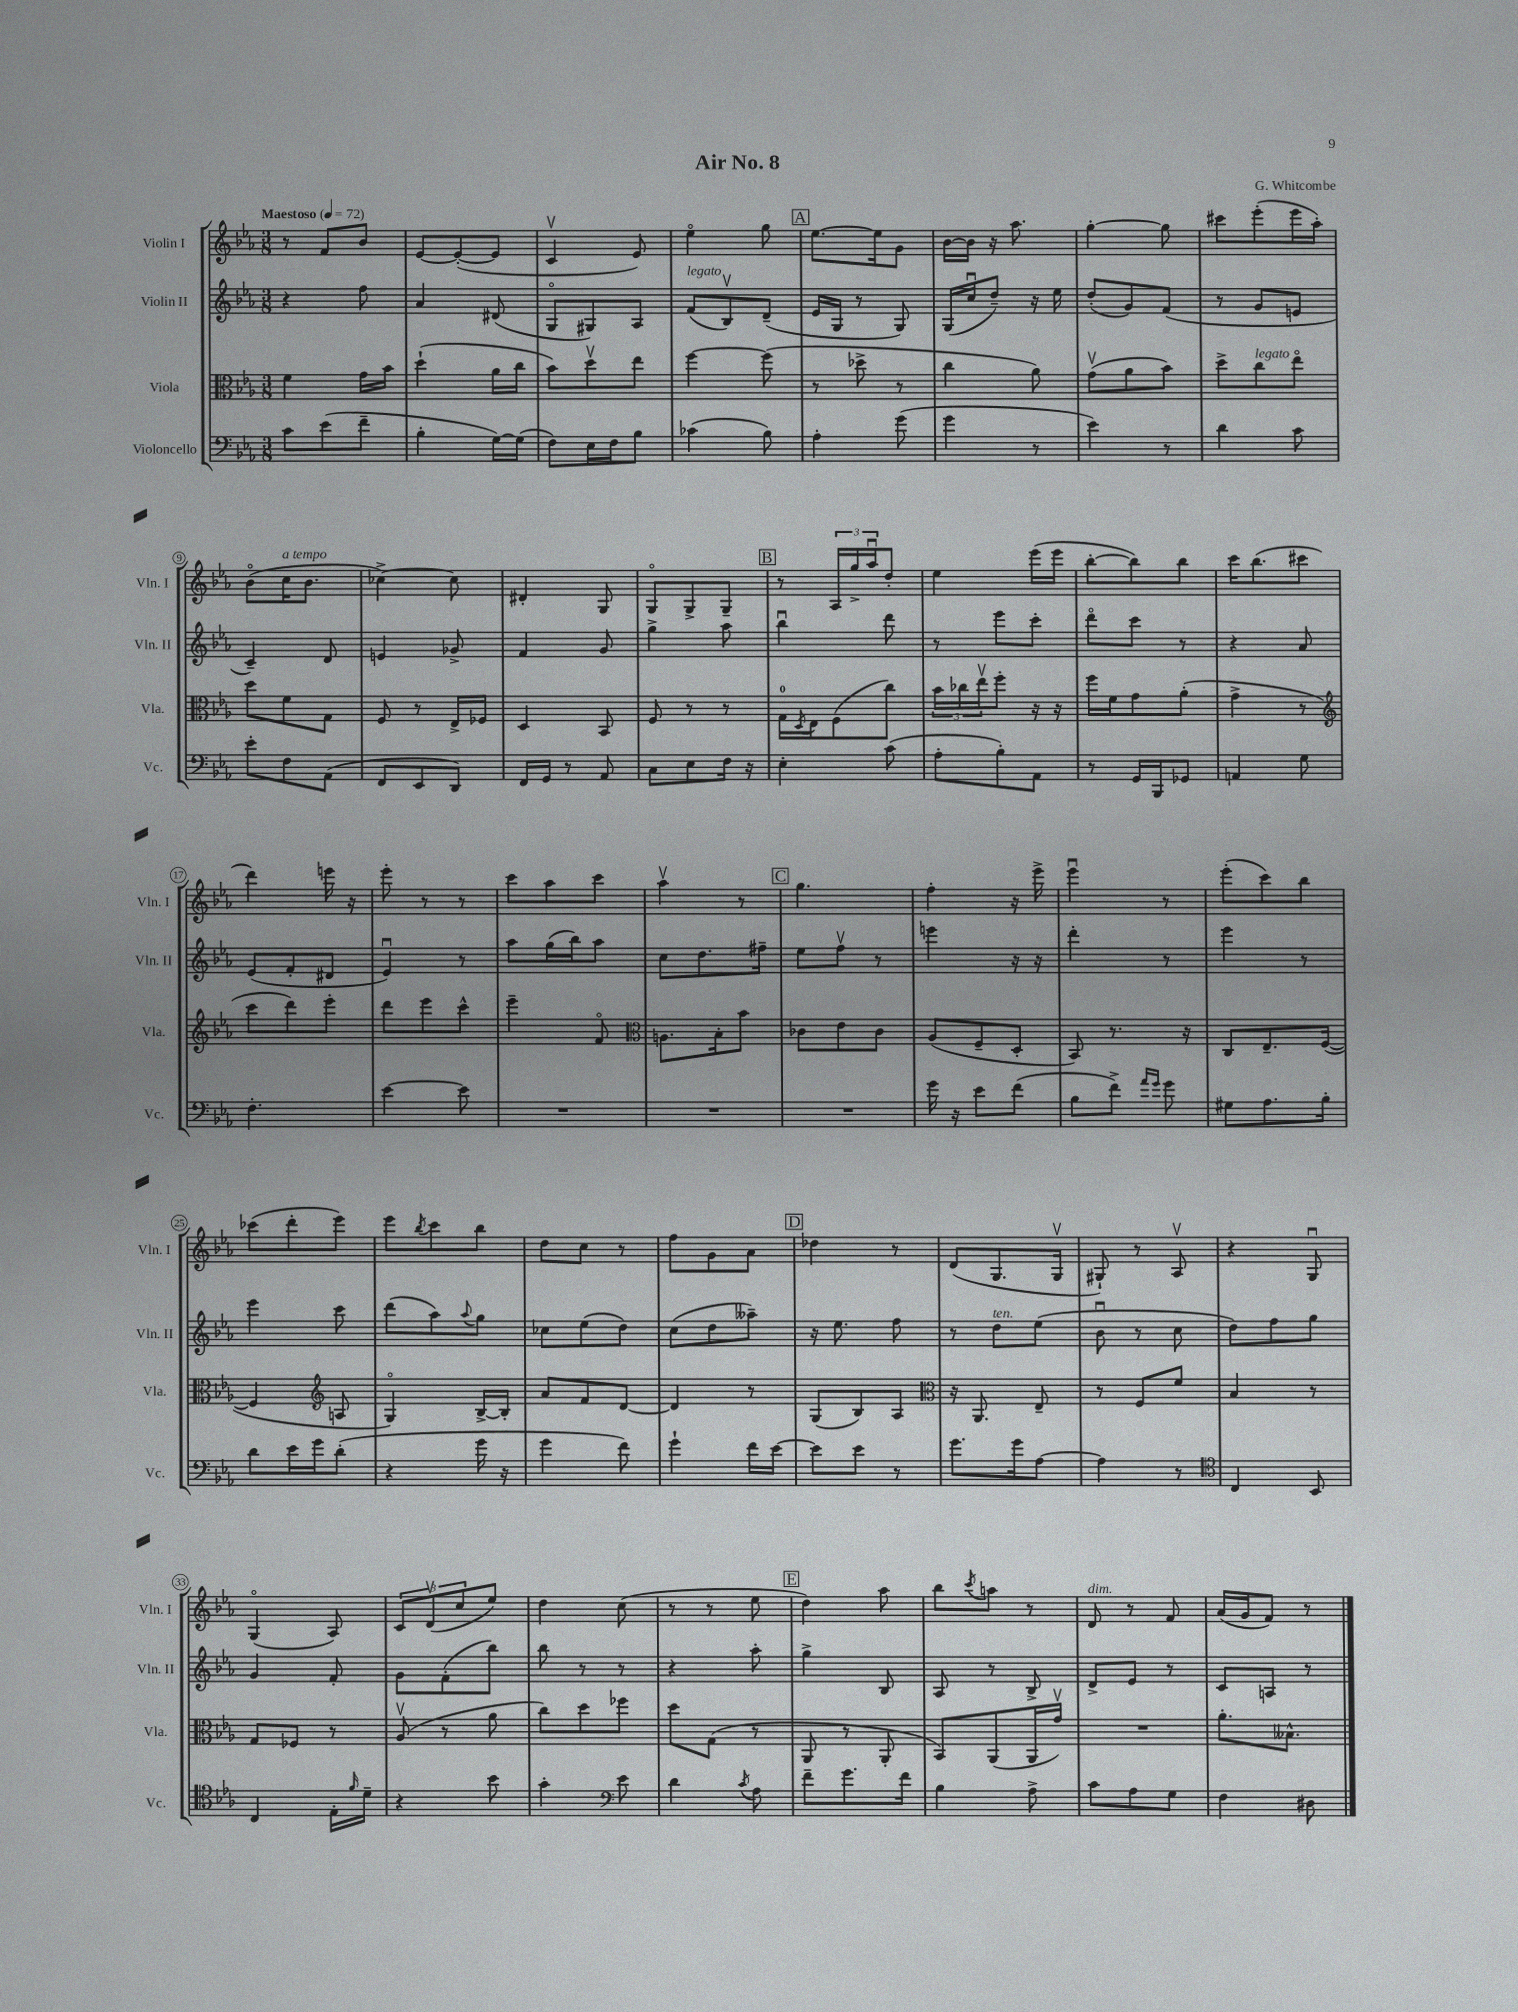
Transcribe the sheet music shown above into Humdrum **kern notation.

**kern	**kern	**kern	**kern
*staff4	*staff3	*staff2	*staff1
*clefF4	*clefC3	*clefG2	*clefG2
*k[b-e-a-]	*k[b-e-a-]	*k[b-e-a-]	*k[b-e-a-]
*M3/8	*M3/8	*M3/8	*M3/8
*MM72	*MM72	*MM72	*MM72
8c	4f	4r	8r
(8e-	.	.	8f
8f~	16g	8ff	8b-
.	16b-	.	.
=	=	=	=
4B-'	(4dd`	4a-	[8e-
.	.	.	(8e-'_
[16G)	16a-	(8d#	8e-]
(16G]	16cc	.	.
=	=	=	=
8F)	8b-)	8Go	4cv
16E-	8ddv	8G#)	.
16F	.	.	.
8B-	8ee-	8A-	8e-)
=	=	=	=
(4c-	[4ff	(8f	4ee-o
.	.	8B-v)	.
8B-)	(8ff]	(8d~	8gg
=	=	=	=
4A-'	8r	16e-	[8.ee-
.	.	16G	.
.	8dd-^	8r	.
.	.	.	16ee-]
(8g	8r	8G)	8g
=	=	=	=
4g	4cc	(16G	[16b-
.	.	16ccu	16b-]
.	.	8dd~)	16r
.	.	.	8.aa-
8r	8a-)	16r	.
.	.	16ee-	.
=	=	=	=
4e-)	(8gv	(8dd'	[4gg'
.	8a-	8g)	.
8r	8b-)	(8f	8gg]
=	=	=	=
4d	8dd^	8r	8ccc#
.	8cc	8g	(8eee-'
8c	8ee-o	8e	16eee-
.	.	.	16aa-')
=	=	=	=
8e-'	8dd	4c~)	(8b-o
8F	8f	.	16cc
.	.	.	8.b-
(8AA-	8G	8d	.
=	=	=	=
8FF	8F	4e	[4cc-^)
8EE-	8r	.	.
8DD)	16E-^	8g-^	8cc-]
.	16F-	.	.
=	=	=	=
16FF	4D	4f	4d#'
16GG	.	.	.
8r	.	.	.
8AA-	8BB-	8g	8G
=	=	=	=
8C	8F	4gg^	8Go
8E-	8r	.	8G^
16F	8r	8aa-	8G~
16r	.	.	.
=	=	=	=
4E-'	16G	4bb-u	8r
.	8qD	.	.
.	16E-	.	.
.	(8F	.	24A-
.	.	.	24gg^
.	.	.	24aa-u
(8c	8cc)	8ddd	8dd'
=	=	=	=
8A-'	24b-	8r	4ee-
.	24cc-	.	.
.	24ee-v	.	.
8B-')	8ff'	8eee-	.
8AA-	16r	8ccc'	(16eee-
.	16r	.	16eee-
=	=	=	=
8r	16ff	8dddo	[8bb-'
.	16f	.	.
16GG	8g	8ccc	8bb-])
16BBB-	.	.	.
8GG-	(8a-'	8r	8bb-
=	=	=	=
4AA	4g^	4r	16ccc
.	.	.	(8.bb-
8G	8r	8a-	8ccc#
=	=	=	=
*	*clefG2	*	*
4.F'	8ccc	(8e-	4ddd)
.	8ddd)	8f'	.
.	8eee-'	8d#	16eee
.	.	.	16r
=	=	=	=
[4e-	8ddd	4e-u)	8eee-'
.	8eee-	.	8r
8e-]	8ccc^^	8r	8r
=	=	=	=
4.r	4eee-~	8aa-	8ccc
.	.	(16gg	8aa-
.	.	16bb-)	.
.	8fo	8aa-	8ccc
=	=	=	=
*	*clefC3	*	*
4.r	8.A	8cc	4aa-v
.	.	8.dd	.
.	16B-'	.	.
.	8b-	.	8r
.	.	16ff#~	.
=	=	=	=
4.r	8c-	8ee-	4.gg
.	8e-	8ffv	.
.	8c-	8r	.
=	=	=	=
16g	(8A-	4eee	4ff'
16r	.	.	.
8e-	8F~	.	.
(8f	8D'	16r	16r
.	.	16r	16eee-^
=	=	=	=
8B-	8BB-)	4ddd'	4eee-u
8f^)	8.r	.	.
16qqa-	.	.	.
16qqg	.	.	.
8g	.	8r	8r
.	16r	.	.
=	=	=	=
8G#	8C	4eee-	(8eee-'
8.A-	8.E-~	.	8ccc)
.	.	8r	8bb-
16B-'	([16F	.	.
=	=	=	=
8d	4F]	4eee-	(8ccc-
16e-	.	.	8ddd'
16g	.	.	.
*	*clefG2	*	*
(8d'	8A	8ccc	8eee-)
=	=	=	=
4r	4Go)	(8ddd	8eee-
.	.	.	8qbb-
.	.	8aa-)	8ccc
.	.	8qqaa-	.
16g	[16B-^	8gg	8bb-
16r	16B-']	.	.
=	=	=	=
4g	8a-	8cc-	8dd
.	8f	(8ee-	8cc
8f)	[8d	8dd)	8r
=	=	=	=
4g`	4d]	(8cc	8ff
.	.	8dd	8g
16f	8r	8aa--~)	8a-
[16e-	.	.	.
=	=	=	=
8e-]	(8G	16r	4dd-
.	.	8.ee-	.
8e-	8B-)	.	.
8r	8A-	8ff	8r
=	=	=	=
*	*clefC3	*	*
8.g	16r	8r	(8d
.	8.AA-	.	.
.	.	8dd	8.G
16g	.	.	.
[8A-	8E-~	(8ee-	.
.	.	.	16Gv
=	=	=	=
4A-]	8r	8b-u	8G#`)
.	8F	8r	8r
8r	8f	8cc	8A-v
=	=	=	=
*clefC4	*	*	*
4C	4B-	8dd)	4r
.	.	8ff	.
8BB-	8r	8gg	8Gu
=	=	=	=
4C	8G	4g	(4Go
.	8F-	.	.
16E-'	8r	8f'	8A-)
16qqf	.	.	.
16d~	.	.	.
=	=	=	=
4r	(8A-v	8g	12c
.	.	.	(12dv
.	8r	(8f'	.
.	.	.	12cc
8b-	8a-	8bb-)	8ee-)
=	=	=	=
4g'	8cc)	8bb-	4dd
.	8dd	8r	.
*clefF4	*	*	*
8e-	8ff-	8r	(8cc
=	=	=	=
4d	8dd	4r	8r
.	(8G	.	8r
8qc	.	.	.
8A-	8r	8aa-'	8ee-
=	=	=	=
8f~	8AA-	4gg^	4dd)
8.g	8r	.	.
.	8AA-'	8B-	8aa-
16f	.	.	.
=	=	=	=
4B-	8BB-)	8A-	8bb-
.	.	.	8qccc
.	(8AA-	8r	8aa
8A-^	16AA-	8B-^	8r
.	16gv)	.	.
=	=	=	=
8c	4.r	8d^	8d
8A-	.	8e-	8r
8G	.	8r	8f
=	=	=	=
4F	8.a-'	8c	(16a-
.	.	.	16g
.	.	8A	8f)
.	8.B--^^	.	.
8D#	.	8r	8r
==	==	==	==
*-	*-	*-	*-
